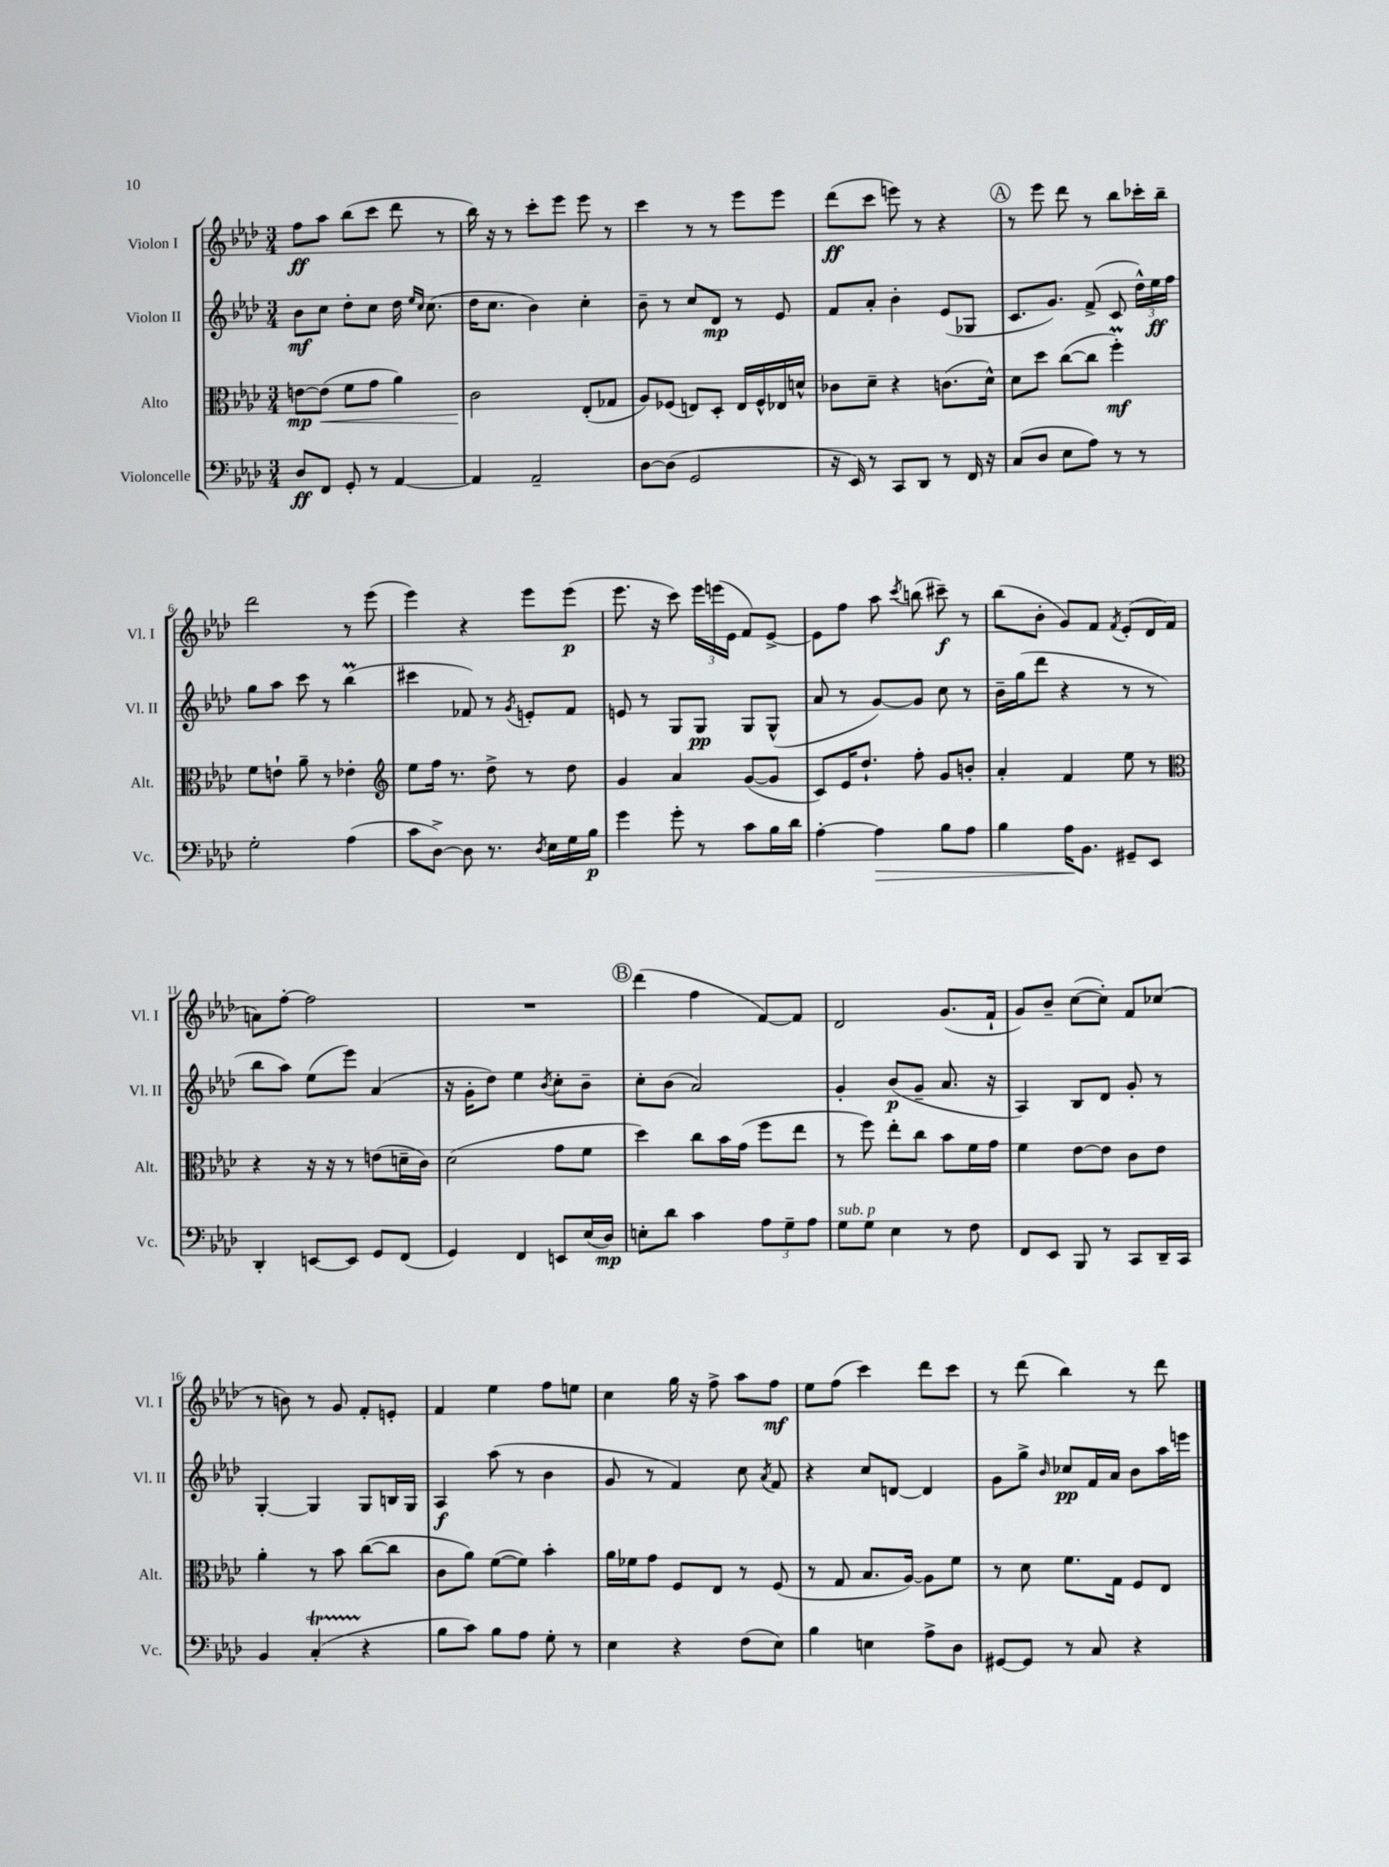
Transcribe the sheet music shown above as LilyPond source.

<<
\new StaffGroup <<
\new Staff = "s0" \with { instrumentName = "Violon I" shortInstrumentName = "Vl. I" } {
    \clef treble \key aes \major \numericTimeSignature \time 3/4
    \autoBeamOff f''8[\ff aes''8] bes''8[( c'''8] des'''8 r8 |
    bes''16) r16 r8 c'''8[-. ees'''8] ees'''8 r8 |
    c'''4 r8 r8 ees'''8[ ees'''8] |
    des'''8[\ff( c'''8] e'''8) r8 r4 |
    \mark \markup { \circle "A" } r8 ees'''8 des'''8 r8 bes''8[ ces'''16-. bes''16]-- |
    des'''2 r8 ees'''8( |
    ees'''4) r4 ees'''8[ ees'''8]\p( |
    ees'''8. r16 c'''8) \tuplet 3/2 { ees'''16[ e'''16( ees'16] } f'8[) ees'8]~-> |
    ees'8[ f''8] aes''8 \acciaccatura { c'''8 } b''8( cis'''8--\f) r8 |
    bes''8[( bes'8]-. g'8[) f'8] \acciaccatura { f'8 } ees'8[-.( des'16 f'16] |
    a'8[) f''8]~-. f''2 |
    R2. |
    \mark \markup { \circle "B" } des'''4( f''4 f'8[~) f'8] |
    des'2 g'8.[( f'16]-! |
    g'8[) bes'8]-- c''8[~( c''8]-.) f'8[ ces''8]( |
    r8 b'8) r8 g'8 f'8[-. e'8]-. |
    f'4 ees''4 f''8[ e''8] |
    c''4 g''16 r16 f''8-> aes''8[ f''8]\mf |
    ees''8[ f''8]( c'''4) des'''8[ c'''8] |
    r8 des'''8( bes''4) r8 des'''8 \bar "|." |
}
\new Staff = "s1" \with { instrumentName = "Violon II" shortInstrumentName = "Vl. II" } {
    \clef treble \key aes \major \numericTimeSignature \time 3/4
    \autoBeamOff bes'8[\mf c''8] des''8[-. c''8] des''16 \grace { ees''16[ c''16] } c''8.( |
    des''16[ c''8.] bes'4) c''4-. |
    bes'8-- r8 c''8[ des'8]\mp r8 ees'8 |
    f'8[ aes'8]-. bes'4-. ees'8[( ges8] |
    \mark \markup { \circle "A" } c'8.[ g'8.]) f'8->( c'8 \tuplet 3/2 { des''16[-^) ees''16\ff f''16] } |
    g''8[ aes''8] c'''8 r8 bes''4\prall( |
    cis'''4 fes'8) r8 \acciaccatura { g'8 } e'8[-. fes'8] |
    e'8 r8 g8[ g8]\pp g8[ g8]-^( |
    aes'8 r8 g'8[~) g'8] c''8 r8 |
    bes'16[-- g''16( des'''8] r4 r8 r8 |
    bes''8[ aes''8]) ees''8[( ees'''8]) aes'4( |
    r16 g'16[-. des''8]) ees''4 \acciaccatura { bes'8 } c''8[-. bes'8]-- |
    \mark \markup { \circle "B" } c''8[-. bes'8]( aes'2) |
    g'4-. bes'8[\p( g'8]-- aes'8. r16 |
    aes4) bes8[ des'8] g'8-. r8 |
    g4~-. g4 g8[ b16 g16] |
    aes4\f aes''8( r8 bes'4 |
    g'8 r8 f'4) c''8 \acciaccatura { aes'8 } f'8 |
    r4 c''8[ d'8]~ d'4 |
    g'8[ g''8]-> \grace { bes'16 } ces''8[\pp f'16 aes'16] bes'8[ aes''16 e'''16] \bar "|." |
}
\new Staff = "s2" \with { instrumentName = "Alto" shortInstrumentName = "Alt." } {
    \clef alto \key aes \major \numericTimeSignature \time 3/4
    \autoBeamOff e'8[~\mp e'8]\<( f'8[ g'8] aes'4) |
    c'2\! ees8[-.( ges8] |
    aes8[) fes8]( e8[) des8]-. e16[ fes16-^ ees16 d'16]-^ |
    ces'8[ des'8]-- r4 c'8.[( des'16]-^) |
    \mark \markup { \circle "A" } des'8[ des''8] c''8[~( c''8] f''4-.\prall\mf) |
    f'8[ e'8]-! aes'8-- r8 ees'4-. |
    \clef treble ees''8[ f''16] r8. des''8-> r8 des''8 |
    g'4 aes'4 g'8[~( g'8] |
    c'8[) ees'16 des''8.]-! f''8-. g'8[ b'8]-. |
    aes'4-. f'4 ees''8 r8 |
    \clef alto r4 r16 r16 r8 e'8[( d'16-- c'16]) |
    des'2( g'8[ f'8] |
    \mark \markup { \circle "B" } des''4) c''8[ bes'16 g'16]( f''8[ ees''8] |
    r8 f''8) ees''8[-. c''8] bes'8[ f'16 g'16] |
    f'4 ees'8[~ ees'8] c'8[ ees'8] |
    aes'4-. r8 bes'8 c''8[~( c''8] |
    c'8[ aes'8]) f'8[~( f'8]) bes'4-. |
    aes'16[ fes'16 g'8] f8[ ees8] r8 f8( |
    r8 g8 bes8.[ aes16]~) aes8[ f'8] |
    r8 des'8 f'8.[ g16] f8[ ees8] \bar "|." |
}
\new Staff = "s3" \with { instrumentName = "Violoncelle" shortInstrumentName = "Vc." } {
    \clef bass \key aes \major \numericTimeSignature \time 3/4
    \autoBeamOff des8[\ff f,8] g,8-. r8 aes,4~ |
    aes,4 aes,2-- |
    des8[~ des8]( g,2 |
    r16 ees,16) r8 c,8[ des,8] r8 f,16 r16 |
    \mark \markup { \circle "A" } c8[( des8] ees8[ aes8]) r8 r8 |
    g2-. aes4( |
    c'8[ des8]~->) des8 r8. \acciaccatura { des8 } ees16[ g16 bes16]\p |
    g'4 g'8-. r8 c'8[ bes16 des'16] |
    aes4~-. aes4\> bes8[ aes8] |
    bes4 aes16[\! bes,8.] gis,8[-- ees,8] |
    des,4-. e,8[~ e,8] g,8[ f,8]( |
    g,4) f,4 e,8[ ees16( des16]\mp) |
    \mark \markup { \circle "B" } e8[-. des'8] c'4 \tuplet 3/2 { aes8[ g8-- aes8] } |
    g8[^\markup { \italic "sub. p" } g8] ees4 r8 f8 |
    f,8[ ees,8] bes,,8 r8 c,8[ des,16-- c,16] |
    bes,4 c4-.\startTrillSpan( r4\stopTrillSpan |
    bes8[ c'8]) bes8[ aes8] g8-. r8 |
    ees4 r4 f8[( ees8]) |
    bes4 e4 aes8[-> des8] |
    gis,8[~ gis,8] r8 c8 r4 \bar "|." |
}
>>
>>
